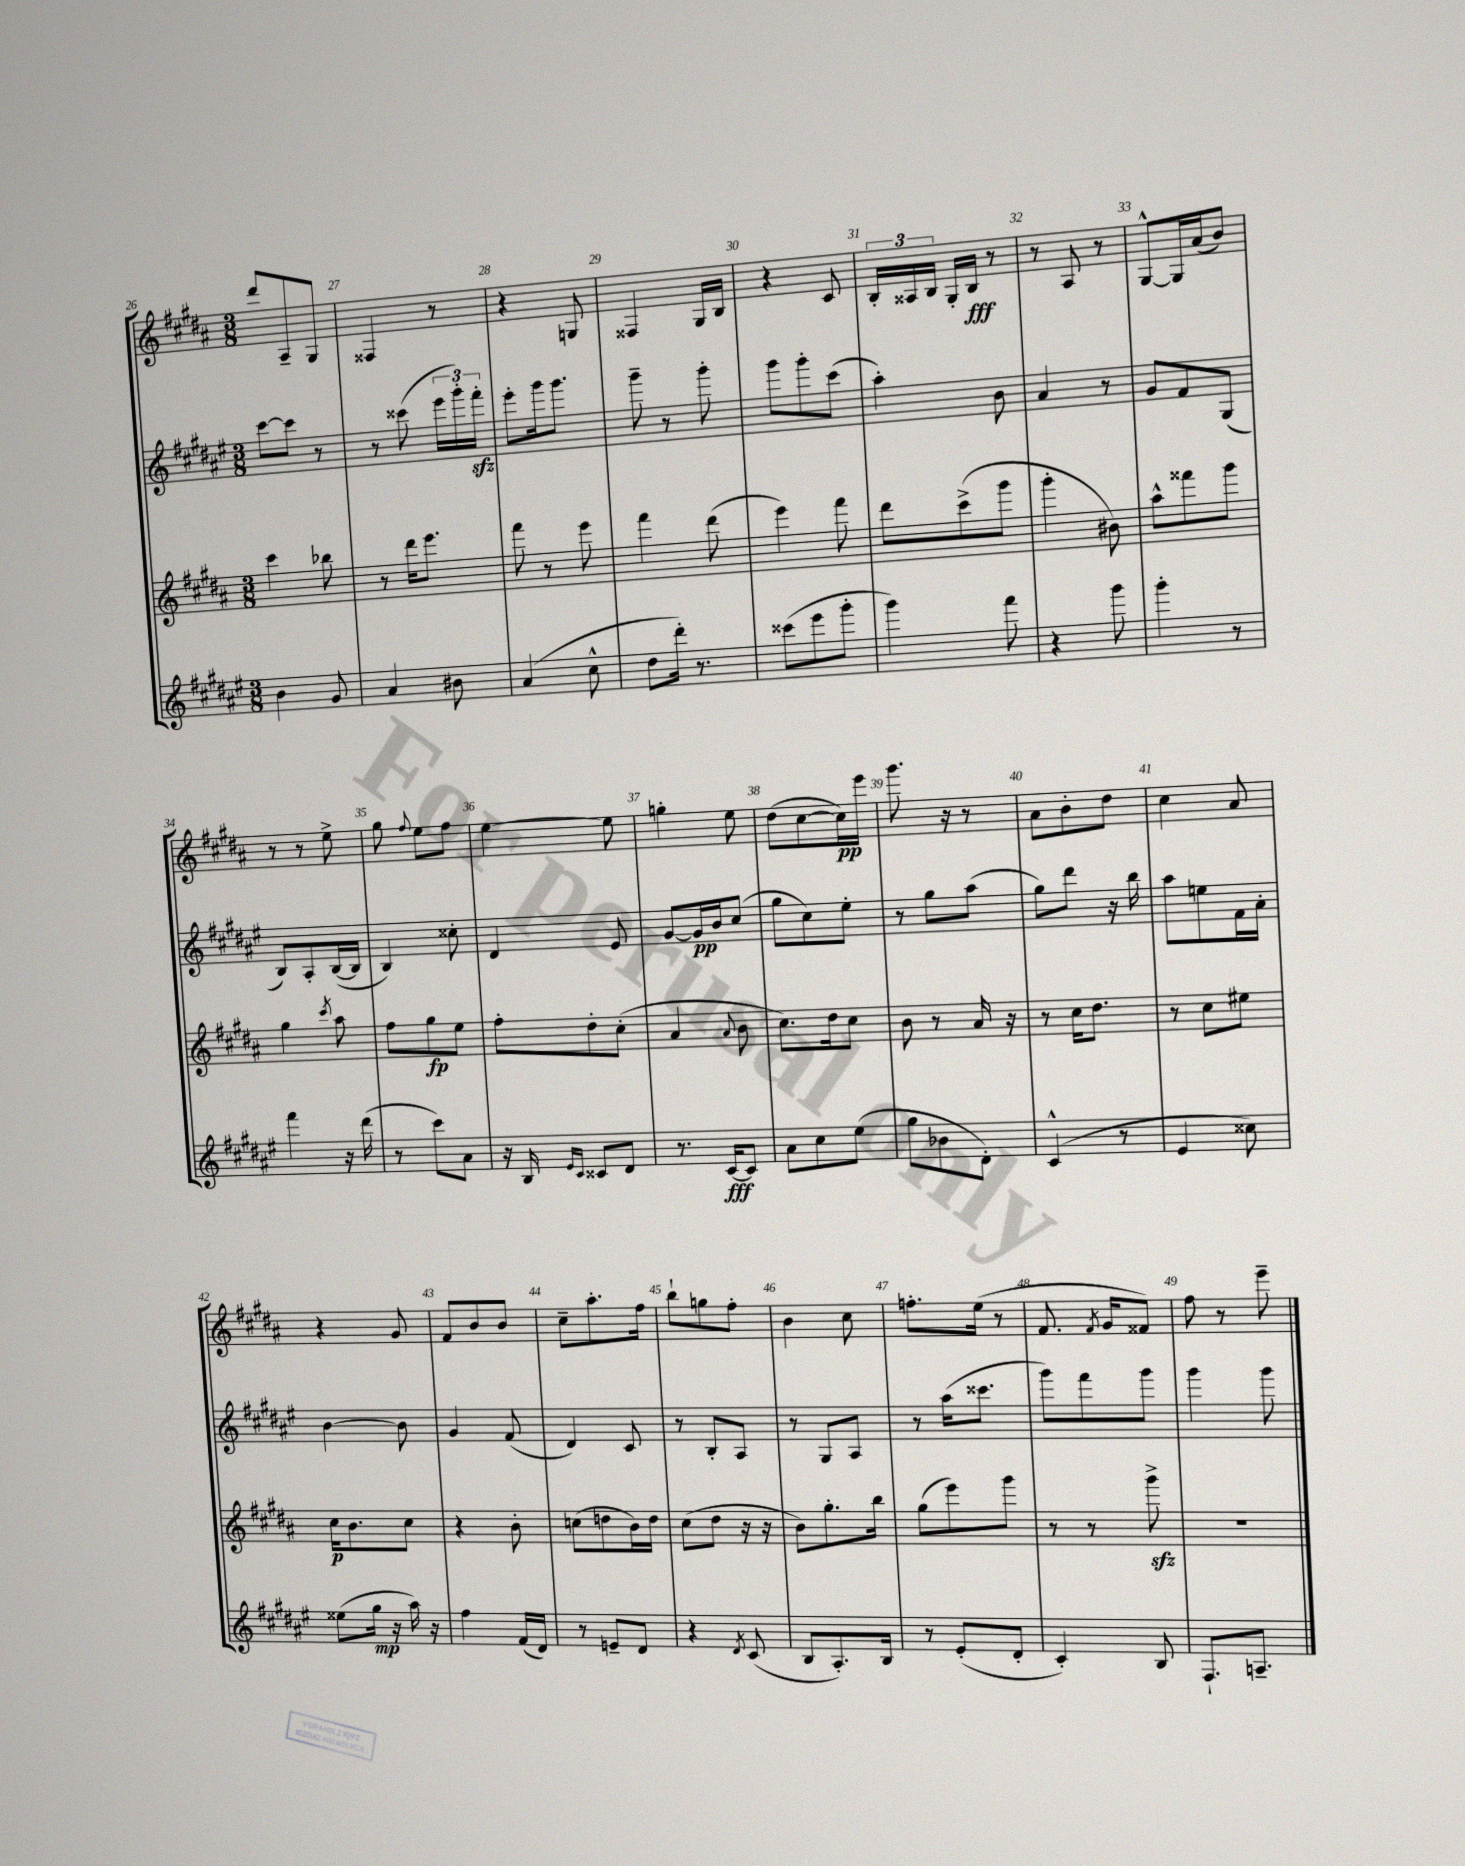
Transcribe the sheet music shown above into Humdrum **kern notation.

**kern	**dynam	**kern	**dynam	**kern	**dynam	**kern	**dynam
*part4	*part4	*part3	*part3	*part2	*part2	*part1	*part1
*staff4	*staff4	*staff3	*staff3	*staff2	*staff2	*staff1	*staff1
*clefG2	*	*clefG2	*	*clefG2	*	*clefG2	*
*k[f#c#g#d#a#e#]	*	*k[f#c#g#d#a#]	*	*k[f#c#g#d#a#e#]	*	*k[f#c#g#d#a#]	*
*M3/8	*	*M3/8	*	*M3/8	*	*M3/8	*
=26	=26	=26	=26	=26	=26	=26	=26
4b\	.	4ccc#\	.	[8ccc#\L	.	8ddd#/L	.
.	.	.	.	8ccc#\J]	.	8A#~/	.
8g#/	.	8bb-X\	.	8r	.	8G#/J	.
=27	=27	=27	=27	=27	=27	=27	=27
4a#/	.	8r	.	8r	.	4F##X/	.
.	.	16ddd#\KL	.	(8ccc##X\	.	.	.
.	.	8.eee\J	.	.	.	.	.
8b#X\	.	.	.	24eee#\LL	.	8r	.
.	.	.	.	24ggg#'\)	.	.	.
.	.	.	.	24fff#zz'\JJ	.	.	.
=28	=28	=28	=28	=28	=28	=28	=28
(4a#/	.	8fff#\	.	8eee#'\L	.	4r	.
.	.	8r	.	16ggg#\k	.	.	.
.	.	.	.	8.ggg#\J	.	.	.
8cc#^^\	.	8eee\	.	.	.	8Gn/	.
=29	=29	=29	=29	=29	=29	=29	=29
8dd#\L	.	4fff#\	.	8ggg#~\	.	4F##X/	.
16ddd#'\Jk)	.	.	.	8r	.	.	.
8.r	.	.	.	.	.	.	.
.	.	(8ddd#\	.	8ggg#'\	.	16G#/LL	.
.	.	.	.	.	.	16B/JJ	.
=30	=30	=30	=30	=30	=30	=30	=30
(8ccc##X\L	.	4eee\)	.	8ggg#\L	.	4r	.
8eee#\	.	.	.	8ggg#'\	.	.	.
8ggg#'\J	.	8fff#\	.	(8ccc#\J	.	8c#/	.
=31	=31	=31	=31	=31	=31	=31	=31
4ggg#\)	.	8ddd#\L	.	4aa#'\)	.	24B'/LL	.
.	.	.	.	.	.	24A##X/	.
.	.	.	.	.	.	24B/JJ	.
.	.	(8ccc#^\	.	.	.	16G#'/LL	.
.	.	.	.	.	.	16B/JJ	fff
8fff#\	.	8ggg#\J	.	8b\	.	8r	.
=32	=32	=32	=32	=32	=32	=32	=32
4r	.	4ggg#'\	.	4a#/	.	8r	.
.	.	.	.	.	.	8A#/	.
8ggg#\	.	8b#X\)	.	8r	.	8r	.
=33	=33	=33	=33	=33	=33	=33	=33
4ggg#'\	.	8aa#^^\L	.	8g#/L	.	[8G#^^/L	.
.	.	8fff##X\	.	8f#/	.	16G#/L]	.
.	.	.	.	.	.	(16a#/J	.
8r	.	8ggg#\J	.	(8G#/J	.	8b/J)	.
!!LO:LB:g=z
=34	=34	=34	=34	=34	=34	=34	=34
4fff#\	.	4gg#\	.	8B/L)	.	8r	.
.	.	.	.	8A#'/	.	8r	.
.	.	8qccc#/	.	.	.	.	.
16r	.	8aa#\	.	([16B/L	.	8ee^\	.
(16ddd#\	.	.	.	16B/JJ]	.	.	.
=35	=35	=35	=35	=35	=35	=35	=35
8r	.	8ff#\L	.	4B/)	.	8gg#\	.
.	.	.	.	.	.	8qqff#/	.
8ccc#\L)	.	8gg#\	fp	.	.	8ee\L	.
8a#\J	.	8ee\J	.	8cc##X'\	.	8ff#\J	.
=36	=36	=36	=36	=36	=36	=36	=36
16r	.	8ff#'\L	.	4d#/	.	[4ee\	.
16B/	.	.	.	.	.	.	.
16qqe#/LL	.	.	.	.	.	.	.
16qqc#/JJ	.	.	.	.	.	.	.
8c##X/L	.	8dd#'\	.	.	.	.	.
8d#/J	.	(8cc#'\J	.	8e#/	.	8ee\]	.
=37	=37	=37	=37	=37	=37	=37	=37
8.r	.	4a#/	.	[8g#/L	.	4ggn'\	.
.	.	.	.	16g#/L]	pp	.	.
[16c#/KL	fff	.	.	16b/J	.	.	.
.	.	8qqa#/	.	.	.	.	.
8c#/J]	.	8b\	.	(8cc#/J	.	8ee\	.
=38	=38	=38	=38	=38	=38	=38	=38
8a#\L	.	8.cc#\L)	.	8gg#\L	.	(8dd#\L	.
8cc#\	.	.	.	8cc#\)	.	[8cc#\	.
.	.	16dd#\k	.	.	.	.	.
(8ee#\J	.	8cc#\J	.	8ee#'\J	.	16cc#\L])	pp
.	.	.	.	.	.	16eee\JJ	.
=39	=39	=39	=39	=39	=39	=39	=39
8gg#\L	.	8b\	.	8r	.	8.ggg#\	.
8b-X\	.	8r	.	8gg#\L	.	.	.
.	.	.	.	.	.	16r	.
8d#'\J)	.	16a#/	.	(8aa#\J	.	8r	.
.	.	16r	.	.	.	.	.
=40	=40	=40	=40	=40	=40	=40	=40
(4c#^^/	.	8r	.	8gg#\L)	.	8a#\L	.
.	.	16cc#\KL	.	8ddd#\J	.	8b'\	.
.	.	8.dd#\J	.	.	.	.	.
8r	.	.	.	16r	.	8dd#\J	.
.	.	.	.	16bb\	.	.	.
=41	=41	=41	=41	=41	=41	=41	=41
4e#/	.	8r	.	8aa#\L	.	4cc#\	.
.	.	8cc#\L	.	8een\	.	.	.
8cc##X\)	.	8ee#X\J	.	16f#\L	.	8a#/	.
.	.	.	.	16a#'\JJ	.	.	.
!!LO:LB:g=z
=42	=42	=42	=42	=42	=42	=42	=42
(8ee##X\L	.	16cc#\KL	p	[4b\	.	4r	.
.	.	8.b\	.	.	.	.	.
16gg#\Jk	mp	.	.	.	.	.	.
16r	.	.	.	.	.	.	.
16aa#\)	.	8cc#\J	.	8b\]	.	8g#/	.
16r	.	.	.	.	.	.	.
=43	=43	=43	=43	=43	=43	=43	=43
4ff#\	.	4r	.	4g#/	.	8f#/L	.
.	.	.	.	.	.	8b/	.
(16f#/LL	.	8b'\	.	(8f#/	.	8b/J	.
16d#/JJ)	.	.	.	.	.	.	.
=44	=44	=44	=44	=44	=44	=44	=44
8r	.	(8ccn\L	.	4d#/)	.	8cc#~\L	.
8en~/L	.	8ddn\	.	.	.	8.aa#'\	.
8d#/J	.	16b\L)	.	8c#/	.	.	.
.	.	16dd\JJ	.	.	.	16ff#\Jk	.
=45	=45	=45	=45	=45	=45	=45	=45
4r	.	(8cc#\L	.	8r	.	8bb`\L	.
.	.	8dd#\J	.	8B'/L	.	8ggn\	.
8qd#/	.	.	.	.	.	.	.
(8c#/	.	16r	.	8A#/J	.	8ff#'\J	.
.	.	16r	.	.	.	.	.
=46	=46	=46	=46	=46	=46	=46	=46
8B/L	.	8b\L)	.	8r	.	4b\	.
8.A#'/)	.	8.gg#'\	.	8G#/L	.	.	.
.	.	.	.	8A#/J	.	8cc#\	.
16B/Jk	.	16bb\Jk	.	.	.	.	.
=47	=47	=47	=47	=47	=47	=47	=47
8r	.	(8gg#\L	.	8r	.	8.ffn'\L	.
(8e#'/L	.	8eee\)	.	(16aa#\KL	.	.	.
.	.	.	.	8.ccc##X\J	.	(16ee\Jk	.
8d#'/J	.	8ggg#\J	.	.	.	8r	.
=48	=48	=48	=48	=48	=48	=48	=48
4c#'/)	.	8r	.	8ggg#\L)	.	8.f#/	.
.	.	8r	.	8fff#\	.	.	.
.	.	.	.	.	.	8qf#/	.
.	.	.	.	.	.	16g#/KL	.
8B/	.	8ggg#zz^\	.	8ggg#\J	.	8f##X/J)	.
=49	=49	=49	=49	=49	=49	=49	=49
8.F#`/L	.	4.r	.	4ggg#\	.	8ff#\	.
.	.	.	.	.	.	8r	.
8.An~/J	.	.	.	.	.	.	.
.	.	.	.	8ggg#\	.	8eee~\	.
==	==	==	==	==	==	==	==
*-	*-	*-	*-	*-	*-	*-	*-
